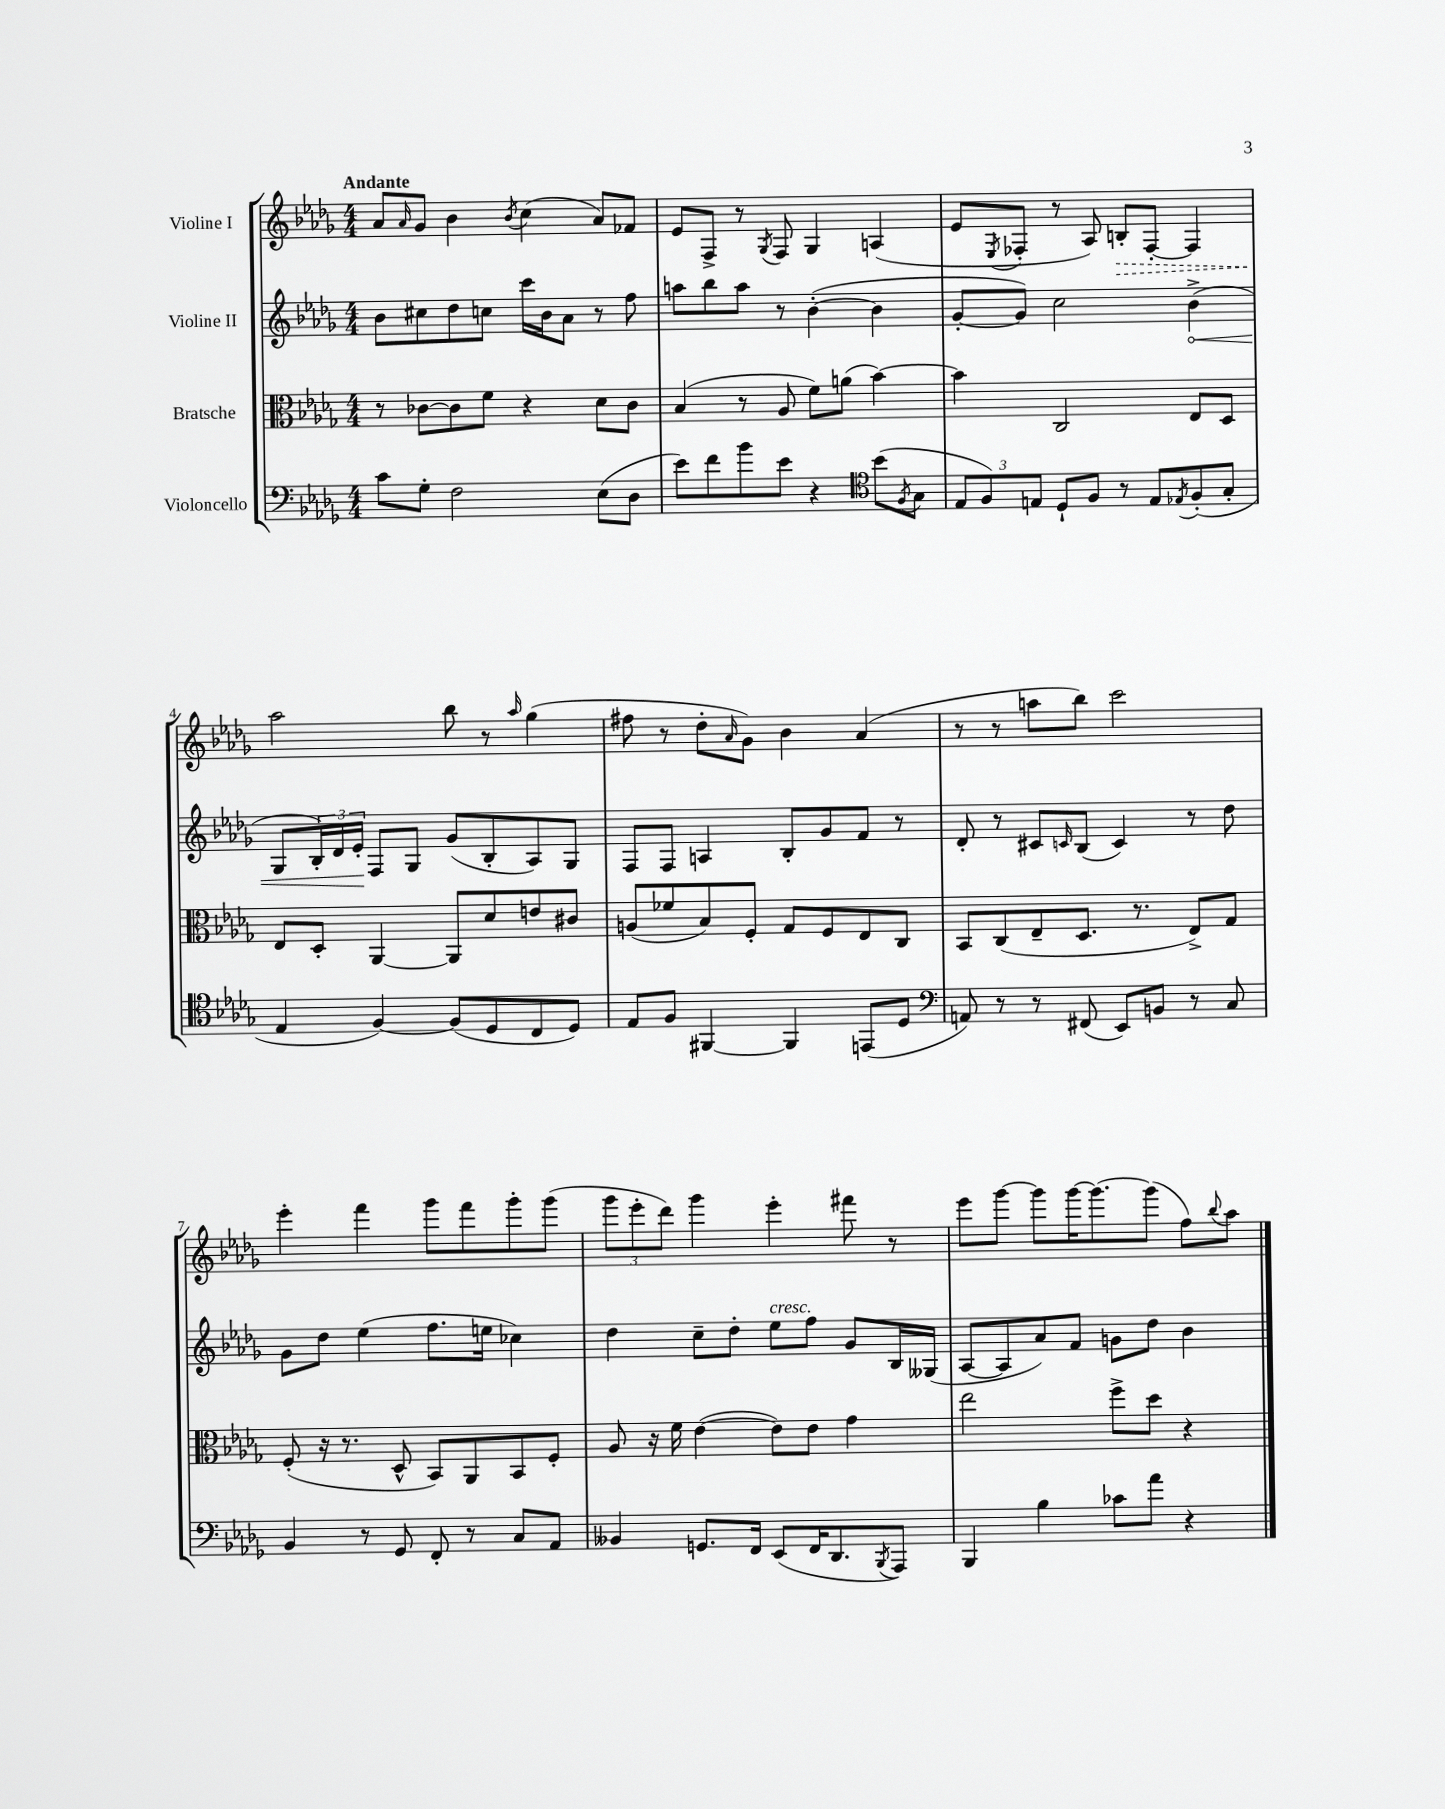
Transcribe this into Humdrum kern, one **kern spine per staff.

**kern	**kern	**kern	**kern
*staff4	*staff3	*staff2	*staff1
*clefF4	*clefC3	*clefG2	*clefG2
*k[b-e-a-d-g-]	*k[b-e-a-d-g-]	*k[b-e-a-d-g-]	*k[b-e-a-d-g-]
*M4/4	*M4/4	*M4/4	*M4/4
8c	8r	8b-	8a-
.	.	.	16qqa-
8G-'	[8c-	8cc#	8g-
2F	8c-]	8dd-	4b-
.	8f	8cc	.
.	.	.	8qb-
.	4r	16ccc	(4cc
.	.	16b-	.
.	.	8a-	.
(8E-	8d-	8r	8a-)
8D-	8c-	8ff	8f-
=	=	=	=
8e-)	(4B-	8aa	8e-
8f	.	8bb-	8F^
8b-	8r	8aa	8r
.	.	.	8qG-
8e-	8A-	8r	8F
4r	8f)	([4b-'	4G-
.	(8a	.	.
*clefC4	*	*	*
(8b-	[4b-)	4b-]	(4A
8qF	.	.	.
8G-	.	.	.
=	=	=	=
12E-	4b-]	[8g-'	8e-
12F)	.	.	.
.	.	.	8qE-
.	.	8g-])	8F-'
12E	.	.	.
8D-`	2C	2cc	8r
8F	.	.	8A-)
8r	.	.	8B'
8E	.	.	[8F-'
8qE-	.	.	.
(8F'	8E-	(4b-^	4F-]
8G-'	8D-	.	.
=	=	=	=
4E-	8E-	8G-	2aa-
.	8D-'	24B-')	.
.	.	24d-	.
.	.	24e-'	.
[4F)	[4AA-	8F	.
.	.	8G-	.
(8F]	8AA-]	(8g-	8bb-
8D-	8d-	8B-'	8r
.	.	.	16qqaa-
8C	8e	8A-)	(4gg-
8D-)	8c#	8G-	.
=	=	=	=
8E-	(8A	8F	8ff#
8F	8f-	8F	8r
[4FF#	8B-)	4A	8dd-'
.	.	.	16qqa-
.	8F'	.	8g-)
4FF#]	8G-	8B-'	4b-
.	8F	8g-	.
(8EE	8E-	8f	(4a-
8D-	8C	8r	.
=	=	=	=
*clefF4	*	*	*
8AA)	8BB-	8d-'	8r
8r	(8C	8r	8r
8r	8E-~	8c#	8aa
.	.	16qqc	.
(8FF#	8.D-	(8B-	8bb-)
8EE-)	.	4c)	2ccc
.	8.r	.	.
8BB	.	.	.
8r	8E-^)	8r	.
8C	8G-	8dd-	.
=	=	=	=
4BB-	(8F'	8g-	4eee-'
.	16r	8dd-	.
.	8.r	.	.
8r	.	(4ee-	4fff
8GG-	8D-^^	.	.
8FF'	8BB-)	8.ff	8ggg-
8r	8AA-	.	8fff
.	.	16ee	.
8C	8BB-	4cc-)	8ggg-'
8AA-	8F'	.	(8ggg-
=	=	=	=
4BB--	8A-	4dd-	12ggg-
.	.	.	12eee-'
.	16r	.	.
.	.	.	12ddd-)
.	16f	.	.
8.GG	([4e-	8cc~	4ggg-
.	.	8dd-'	.
16FF	.	.	.
(8EE-	8e-])	8ee-	4eee-'
16FF	8e-	8ff	.
8.DD-	.	.	.
.	4g-	8g-	8fff#
8qBBB-	.	.	.
8AAA-)	.	16B-	8r
.	.	(16G--	.
=	=	=	=
4BBB-	2ee-	[8A-	8eee-
.	.	8A-]	[8ggg-
4B-	.	8a-)	8ggg-]
.	.	8f	[16ggg-
.	.	.	8.ggg-_
8c-	8ff^	8g	.
8a-	8dd-	8dd-	(8ggg-]
4r	4r	4b-	8ff)
.	.	.	8qqbb-
.	.	.	8aa-
==	==	==	==
*-	*-	*-	*-
